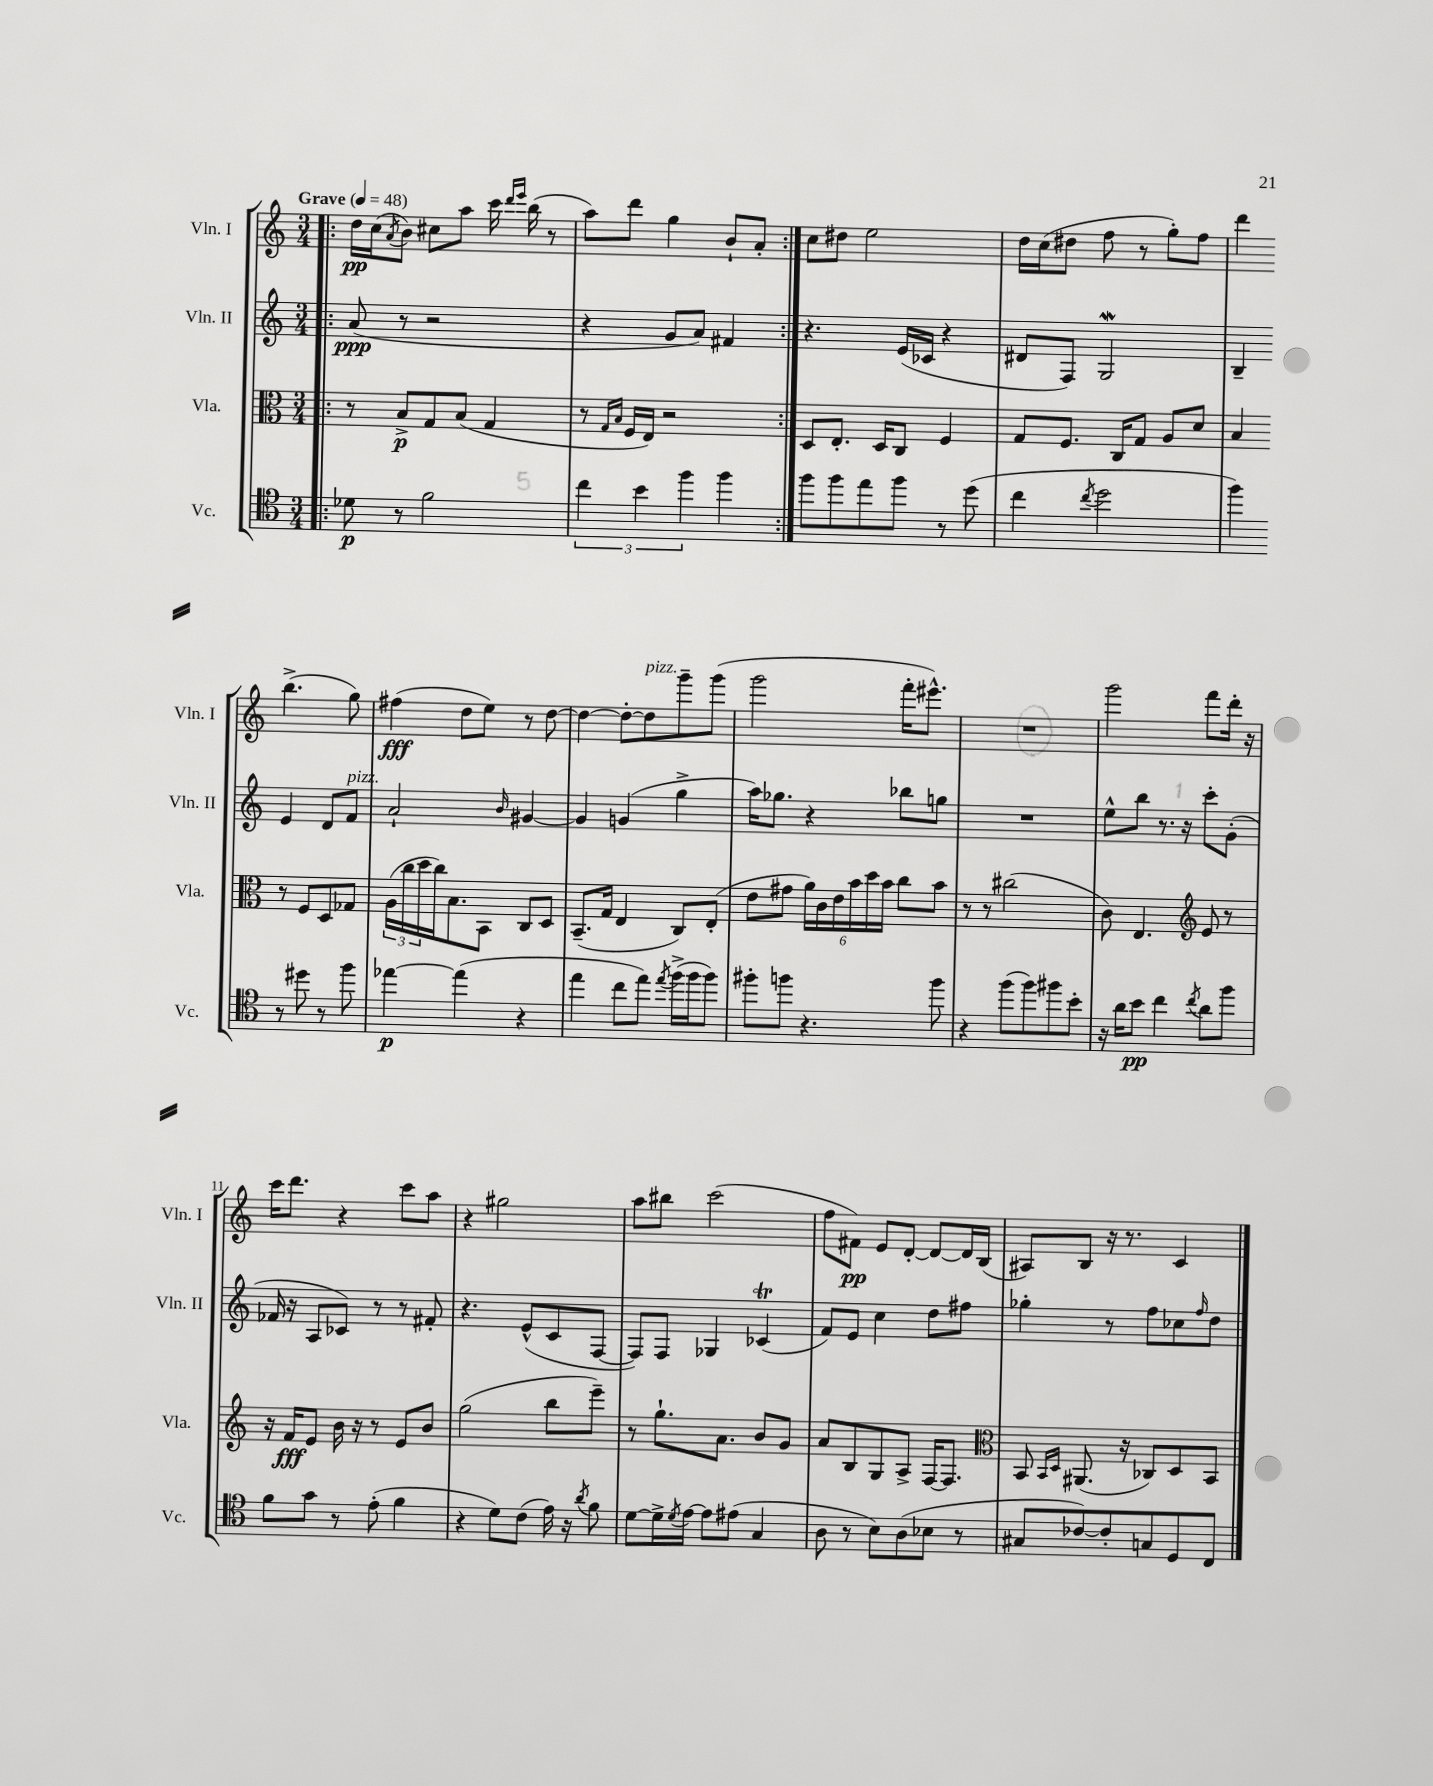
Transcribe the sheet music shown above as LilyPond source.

<<
\new StaffGroup <<
\new Staff = "s0" \with { instrumentName = "Vln. I" shortInstrumentName = "Vln. I" } {
    \clef treble \key c \major \numericTimeSignature \time 3/4 \tempo "Grave" 4 = 48
    \repeat volta 2 { \bar ".|:" d''16\pp c''16( \acciaccatura { a'8 } b'8) cis''8 a''8 c'''16 \grace { d'''16 e'''16 } b''16( r8 |
    a''8) d'''8 g''4 b'8-! a'8-. | }
    c''8 dis''8 e''2 |
    d''16 c''16( dis''8 f''8 r8 g''8-.) f''8 |
    d'''4 b''4.->( g''8) |
    fis''4\fff( d''8 e''8) r8 d''8~ |
    d''4~ d''8~-. d''8^\markup { \italic "pizz." } g'''8-- g'''8( |
    g'''2 f'''16-. eis'''8.-^) |
    R2. |
    g'''2 f'''8 d'''16-. r16 |
    c'''16 d'''8. r4 c'''8 a''8 |
    r4 gis''2 |
    a''8 bis''8 c'''2( |
    f''8 fis'8\pp) e'8 d'8~-. d'8~ d'16 b16( |
    ais8) b8 r16 r8. c'4 \bar "|." |
}
\new Staff = "s1" \with { instrumentName = "Vln. II" shortInstrumentName = "Vln. II" } {
    \clef treble \key c \major \numericTimeSignature \time 3/4
    \repeat volta 2 { \bar ".|:" a'8\ppp( r8 r2 |
    r4 g'8 a'8) fis'4 | }
    r4. e'16( ces'16 r4 |
    dis'8 f8) g2\mordent |
    b4-- e'4 d'8 f'8^\markup { \italic "pizz." } |
    a'2-! \grace { b'16 } gis'4~ |
    gis'4 g'4( g''4-> |
    a''16) ges''8. r4 bes''8 g''8 |
    R2. |
    e''8-^ b''8 r8. r16 c'''8-. g'8-.( |
    fes'16 r16 a8 ces'8) r8 r8 fis'8-. |
    r4. e'8-^( c'8 f8~ |
    f8) f8 ges4 ces'4\trill( |
    f'8) e'8 c''4 d''8 fis''8 |
    ges''4-. r8 f''8 ces''8 \grace { f''16 } d''8 \bar "|." |
}
\new Staff = "s2" \with { instrumentName = "Vla." shortInstrumentName = "Vla." } {
    \clef alto \key c \major \numericTimeSignature \time 3/4
    \repeat volta 2 { \bar ".|:" r8 b8->\p g8 b8( g4 |
    r8 \grace { g16 b16 } f16 e16) r2 | }
    d8 e8.-. d16 c8 f4 |
    g8 f8. c16 g8 a8 d'8 |
    b4 r8 f8 d8 ges8 |
    \tuplet 3/2 { a16( c''16 d''16 } c''16) b8. b,8 c8 d8 |
    b,8.--( g16 e4 c8) e8-.( |
    e'8 gis'8 \tuplet 6/4 { a'16) c'16 e'16 b'16 d''16 b'16 } c''8 b'8 |
    r8 r8 cis''2( |
    c'8) e4. \clef treble e'8 r8 |
    r16 f'16\fff e'8 b'16 r16 r8 e'8 b'8 |
    g''2( b''8 e'''8--) |
    r8 g''8.-! a'8. b'8 g'8 |
    a'8 b8 g8 a8-> f16~ f8. |
    \clef alto b,8 \grace { b,16 d16 } ais,8.( r16 ces8) d8 b,8 \bar "|." |
}
\new Staff = "s3" \with { instrumentName = "Vc." shortInstrumentName = "Vc." } {
    \clef tenor \key c \major \numericTimeSignature \time 3/4
    \repeat volta 2 { \bar ".|:" des'8\p r8 f'2 |
    \tuplet 3/2 { c''4 b'4 f''4 } f''4 | }
    f''8 f''8 e''8 f''8 r8 d''8( |
    c''4 \acciaccatura { c''8 } d''2 |
    f''4) r8 dis''8 r8 f''8 |
    ees''4~\p ees''4( r4 |
    e''4 c''8 e''8) \acciaccatura { e''8 } f''16->( f''16 f''8) |
    fis''8-. f''8 r4. f''8 |
    r4 f''8( f''8) fis''8 b'8-. |
    r16 a'16 b'8\pp c''4 \acciaccatura { c''8 } a'8 f''8 |
    f'8 g'8 r8 e'8-.( f'4 |
    r4 d'8) c'8( e'16) r16 \acciaccatura { a'8 } f'8 |
    d'8~ d'16-> \acciaccatura { d'8 } e'16~ e'8 eis'8( g4 |
    a8 r8 b8) a8( bes8 r8 |
    gis8 ces'8~) ces'8-. g8 d8 c8 \bar "|." |
}
>>
>>
